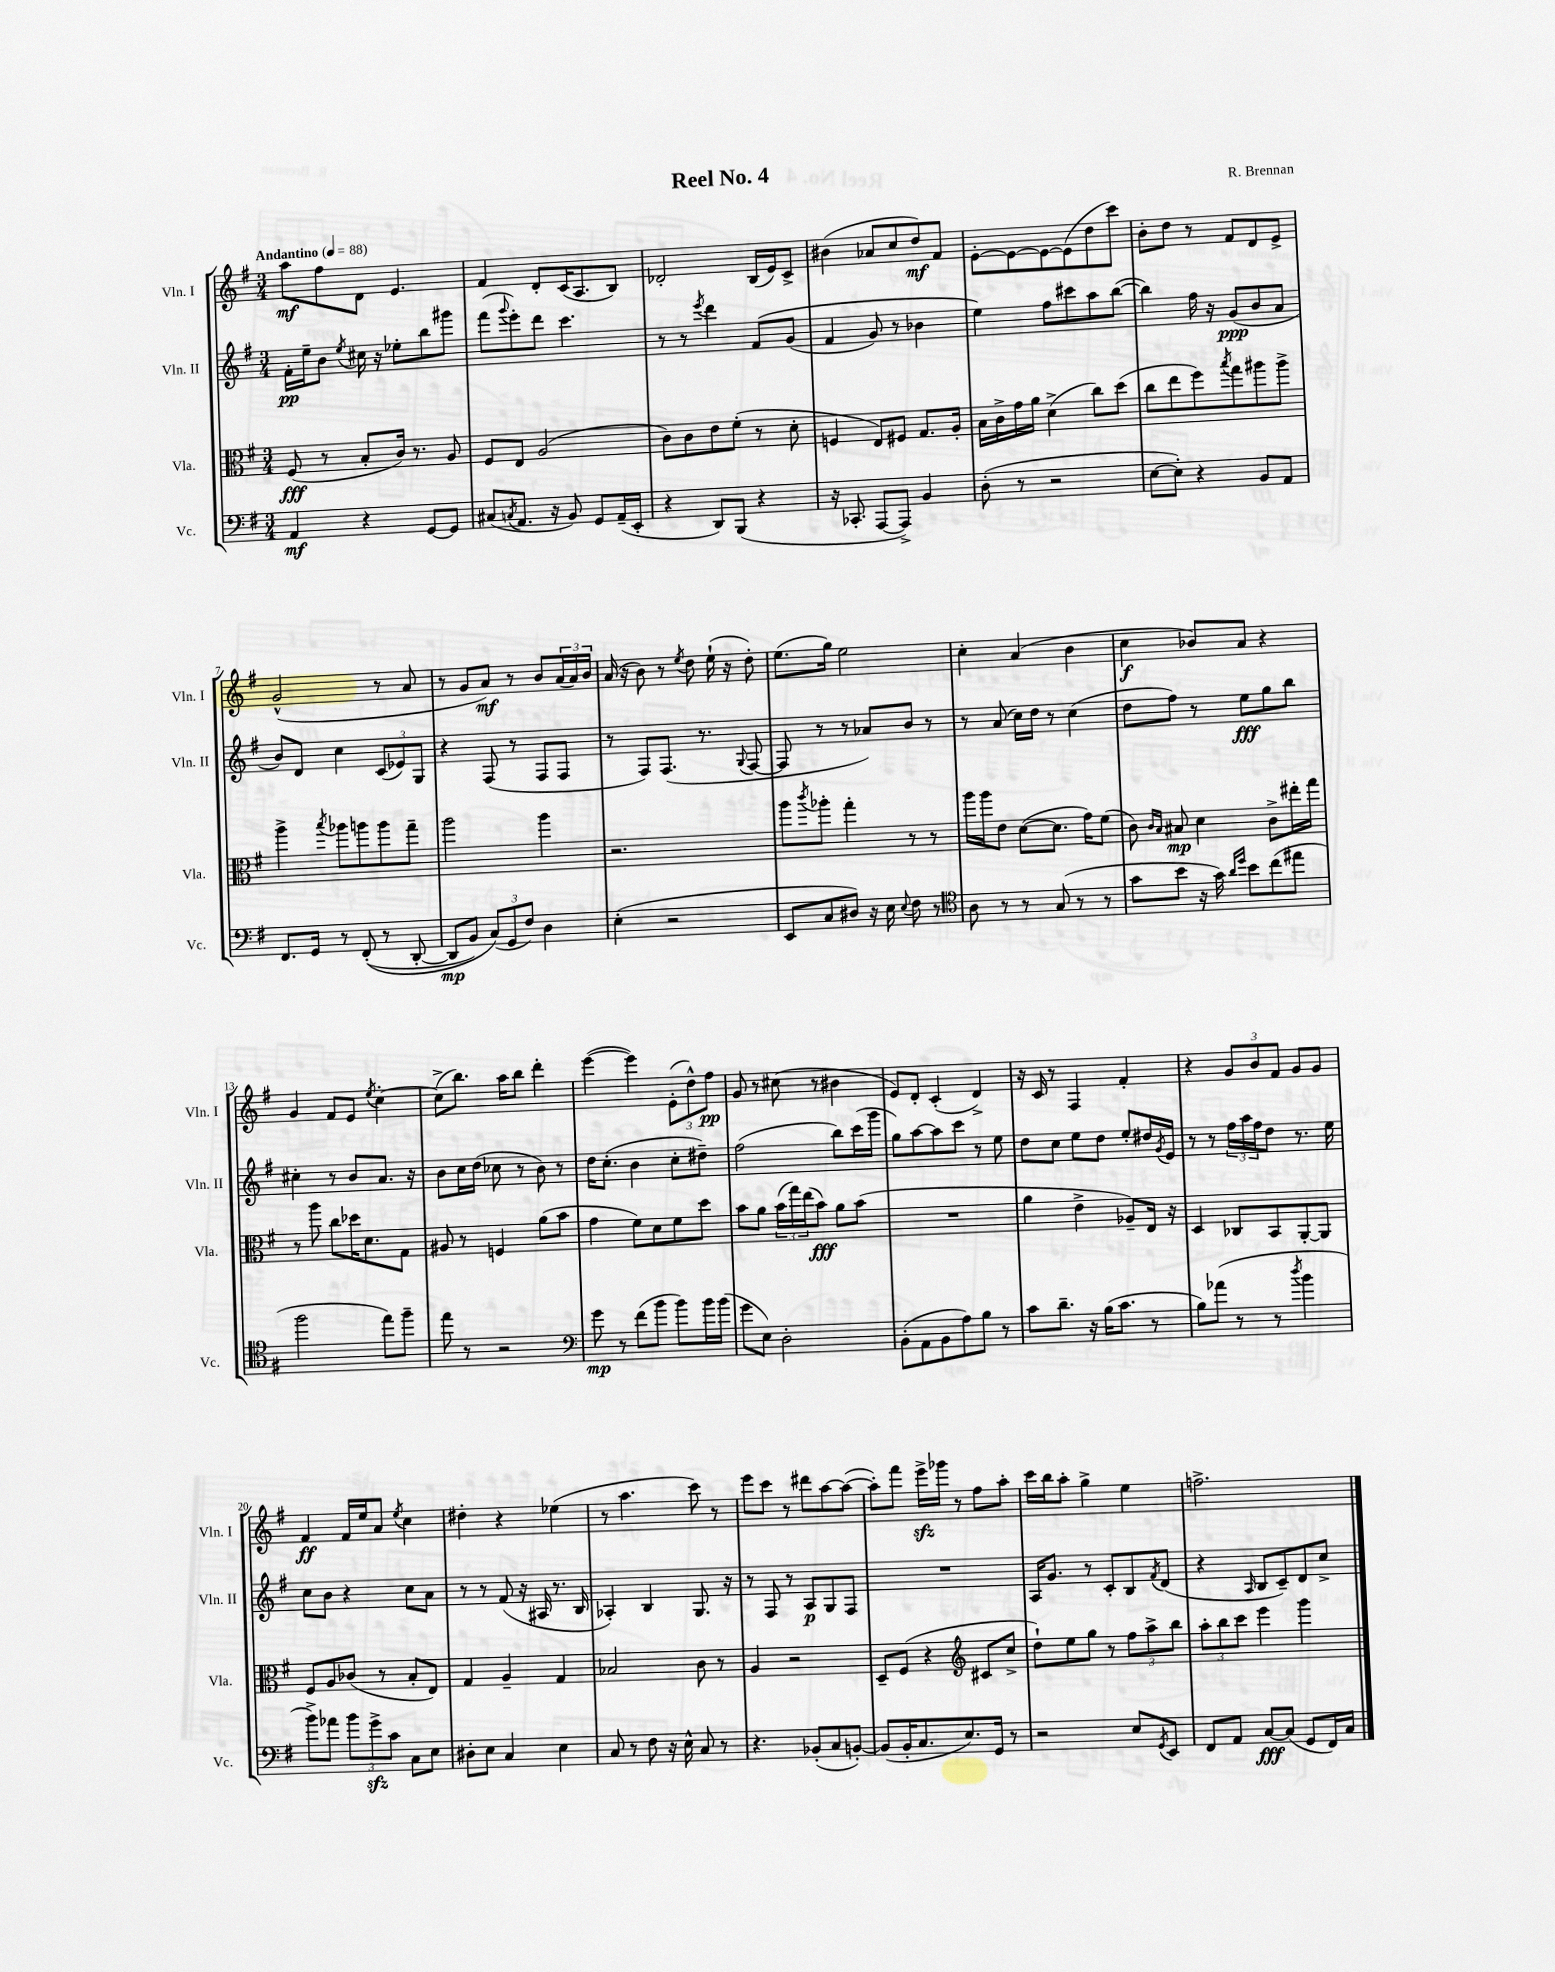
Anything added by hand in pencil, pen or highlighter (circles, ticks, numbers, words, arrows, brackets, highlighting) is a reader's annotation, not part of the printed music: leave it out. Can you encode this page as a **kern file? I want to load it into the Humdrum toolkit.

**kern	**dynam	**kern	**dynam	**kern	**dynam	**kern	**dynam
*part4	*part4	*part3	*part3	*part2	*part2	*part1	*part1
*staff4	*staff4	*staff3	*staff3	*staff2	*staff2	*staff1	*staff1
*I"Vc.	*	*I"Vla.	*	*I"Vln. II	*	*I"Vln. I	*
*I'Vc.	*	*I'Vla.	*	*I'Vln. II	*	*I'Vln. I	*
*clefF4	*	*clefC3	*	*clefG2	*	*clefG2	*
*k[f#]	*	*k[f#]	*	*k[f#]	*	*k[f#]	*
*M3/4	*	*M3/4	*	*M3/4	*	*M3/4	*
*MM88	*	*MM88	*	*MM88	*	*MM88	*
=1	=1	=1	=1	=1	=1	=1	=1
!	!	!	!	!	!	!LO:TX:a:B:t=Andantino	!
4AA/	mf	(8F#/	fff	16f#'\LL	pp	8aa\L	mf
.	.	.	.	16ee~\J	.	.	.
.	.	8r	.	8b\J	.	8ff#\	.
.	.	.	.	8qee/	.	.	.
4r	.	8B'/L	.	16cc#X\	.	8d\J	.
.	.	.	.	16r	.	.	.
.	.	16c/Jk)	.	8ee-X'\L	.	4.e/	.
.	.	8.r	.	.	.	.	.
[8GG/L	.	.	.	8bb\	.	.	.
8GG/J]	.	8A/	.	8ggg#X\J	.	.	.
=2	=2	=2	=2	=2	=2	=2	=2
(8C#X/L	.	8F#/L	.	(8fff#\L	.	4f#/	.
8qCn/	.	.	.	8qqggg/	.	.	.
8.AA/J	.	8E/J	.	8eee'\)	.	.	.
.	.	(2A/	.	8ddd\J	.	8d'/L	.
16r	.	.	.	.	.	.	.
8BB/)	.	.	.	4.ccc\	.	(16c/K	.
.	.	.	.	.	.	8.A/	.
8GG/L	.	.	.	.	.	.	.
(16AA~/L	.	.	.	.	.	8B/J)	.
16EE'/JJ	.	.	.	.	.	.	.
=3	=3	=3	=3	=3	=3	=3	=3
4r	.	8c\L)	.	8r	.	2d-X'/	.
.	.	8c\	.	8r	.	.	.
.	.	.	.	8qeee/	.	.	.
8DD/L)	.	8e\	.	4ddd\	.	.	.
(8BBB/J	.	(8f#'\J	.	.	.	.	.
4r	.	8r	.	(8f#/L	.	(16B/LL	.
.	.	.	.	.	.	16e/J)	.
.	.	8d'\	.	(8g/J	.	8c^/J	.
=4	=4	=4	=4	=4	=4	=4	=4
16r	.	4Fn/	.	4f#/	.	(4b#X\	.
8.CC-X'/	.	.	.	.	.	.	.
[8AAA/L	.	8E/L)	.	8g/)	.	8a-X/L	.
8AAA^/J])	.	8F#X/J	.	8r	.	8cc/	.
4BB/	.	8.G/L	.	4b-X\	.	8dd/)	mf
.	.	.	.	.	.	8f#/J	.
.	.	16A'/Jk	.	.	.	.	.
=5	=5	=5	=5	=5	=5	=5	=5
(8D'\	.	16B\LL	.	4ee\)	.	[8e'\L	.
.	.	16c^\	.	.	.	.	.
8r	.	16g\	.	.	.	8e\_	.
.	.	16a\JJ	.	.	.	.	.
2r	.	(4d^\	.	8ff#\L	.	8e\_	.
.	.	.	.	8ccc#X\	.	(8e\]	.
.	.	8cc\L)	.	8aa\	.	8dd\	.
.	.	(8dd\J	.	([8bb\J	.	8ccc\J)	.
=6	=6	=6	=6	=6	=6	=6	=6
[8E\L	.	8cc\L	.	4bb\])	.	8b'\L	.
8E'\J])	.	8ee\	.	.	.	8dd\J	.
4r	.	8ff#\)	.	16ff#\	.	8r	.
.	.	.	.	16r	.	.	.
.	.	8qbb/	.	.	.	.	.
.	.	8gg\	.	(8g/L	ppp	8f#/L	.
8BB/L	.	8aa#X\	.	8b/	.	8d/	.
8AA/J	.	8aa#^\J	.	8a/J	.	8e^/J	.
!!LO:LB:g=z
=7	=7	=7	=7	=7	=7	=7	=7
8.FF#/L	.	4aa^\	.	8b/L)	.	(2g^^/	.
.	.	.	.	8d/J	.	.	.
16GG/Jk	.	.	.	.	.	.	.
.	.	8qbb/	.	.	.	.	.
8r	.	8aa-X\L	.	4cc\	.	.	.
((8FF#'/	.	8aan\	.	.	.	.	.
8r	.	8aa\	.	(12c/L	.	8r	.
.	.	.	.	12e-X/)	.	.	.
[8DD'/	.	8gg~\J	.	.	.	8a/	.
.	.	.	.	12G/J	.	.	.
=8	=8	=8	=8	=8	=8	=8	=8
8DD/L]	mp	2aa\	.	4r	.	8r	.
8BB/J)	.	.	.	.	.	8g/L	.
(12C/L)	.	.	.	(8F#/	.	8a/J)	mf
12GG/	.	.	.	.	.	.	.
.	.	.	.	8r	.	8r	.
12F#/J)	.	.	.	.	.	.	.
4D\	.	4aa\	.	8F#/L	.	8b/L	.
.	.	.	.	8F#/J	.	(24a/L	.
.	.	.	.	.	.	24a/)	.
.	.	.	.	.	.	24b/JJ	.
=9	=9	=9	=9	=9	=9	=9	=9
(4E'\	.	2.r	.	8r	.	(16a/	.
.	.	.	.	.	.	16r	.
.	.	.	.	8F#/L)	.	8b\)	.
2r	.	.	.	(8.F#/J	.	8r	.
.	.	.	.	.	.	8qee/	.
.	.	.	.	.	.	8dd\	.
.	.	.	.	8.r	.	.	.
.	.	.	.	.	.	(16ee`\	.
.	.	.	.	.	.	16r	.
.	.	.	.	8qqG/	.	.	.
.	.	.	.	[8F#/	.	8dd'\)	.
=10	=10	=10	=10	=10	=10	=10	=10
8EE/L	.	8aa\L	.	8F#/]	.	(8.ee\L	.
.	.	8qccc/	.	.	.	.	.
8C/	.	8aa-X'\J	.	8r	.	.	.
.	.	.	.	.	.	16gg\Jk)	.
8D#X/J)	.	4gg'\	.	8r	.	2ee\	.
16r	.	.	.	8a-X/L)	.	.	.
16E\	.	.	.	.	.	.	.
8qqE/	.	.	.	.	.	.	.
8F#\	.	8r	.	8b/J	.	.	.
8r	.	8r	.	8r	.	.	.
=11	=11	=11	=11	=11	=11	=11	=11
*clefC4	*	*	*	*	*	*	*
8A\	.	16aa\LL	.	8r	.	4cc'\	.
.	.	16aa\J	.	.	.	.	.
8r	.	8e\J	.	(8a/	.	.	.
8r	.	([8d\L	.	16cc\LL)	.	(4a/	.
.	.	.	.	16dd\JJ	.	.	.
(8G/	.	8.d\J]	.	8r	.	.	.
8r	.	.	.	(4cc\	.	4b\	.
.	.	16g\KL)	.	.	.	.	.
8r	.	(8f#\J	.	.	.	.	.
=12	=12	=12	=12	=12	=12	=12	=12
8g\L	.	8c\)	.	8dd\L	.	4cc\	f
.	.	16qqc/LL	.	.	.	.	.
.	.	16qqB/JJ	.	.	.	.	.
8b\J	.	8B#X/	mp	8ff#\J)	.	.	.
16r	.	4d\	.	8r	.	8b-X/L)	.
16g\)	.	.	.	.	.	.	.
16qqa/LL	.	.	.	.	.	.	.
16qqdd/JJ	.	.	.	.	.	.	.
8b\L	.	.	.	8ee\L	fff	8a/J	.
(8cc\	.	8c^\L	.	8gg\	.	4r	.
8ee#X\J	.	16ee#X'\L	.	8bb\J	.	.	.
.	.	16gg\JJ	.	.	.	.	.
!!LO:LB:g=z
=13	=13	=13	=13	=13	=13	=13	=13
2ff#\	.	8r	.	4cc#X'\	.	4g/	.
.	.	8aa\	.	.	.	.	.
.	.	8cc\L	.	8r	.	8f#/L	.
.	.	16dd-X\K	.	8b/L	.	8e/J	.
.	.	8.d\	.	.	.	.	.
.	.	.	.	.	.	8qee/	.
8ee\L)	.	.	.	8.a/J	.	[4cc'\	.
8ff#~\J	.	8G\J	.	.	.	.	.
.	.	.	.	16r	.	.	.
=14	=14	=14	=14	=14	=14	=14	=14
8ee\	.	8A#X/	.	8b\L	.	(8cc^\L]	.
8r	.	8r	.	16cc\L	.	8.bb\J)	.
.	.	.	.	(16dd\JJ	.	.	.
2r	.	4Fn/	.	8cc-X\	.	.	.
.	.	.	.	.	.	16aa\KL	.
.	.	.	.	8r	.	8bb\J	.
.	.	(8a\L	.	8b\)	.	4ddd'\	.
.	.	8b\J	.	8r	.	.	.
=15	=15	=15	=15	=15	=15	=15	=15
*clefF4	*	*	*	*	*	*	*
8g\	mp	4g\	.	16dd\KL	.	([4eee\	.
.	.	.	.	(8.cc'\J	.	.	.
8r	.	.	.	.	.	.	.
(8f#\L	.	8f#\L)	.	4b\	.	4eee\])	.
8b\J	.	8d\	.	.	.	.	.
8b\L)	.	8f#\	.	8cc'\L	.	(12e'\L	.
.	.	.	.	.	.	12dd^^\)	.
16b\L	.	8dd\J	.	8dd#X~\J)	.	.	.
.	.	.	.	.	.	12ff#\J	pp
(16b\JJ	.	.	.	.	.	.	.
=16	=16	=16	=16	=16	=16	=16	=16
8g\L	.	8b\L	.	(2ff#\	.	8g/	.
8E\J)	.	8a\J	.	.	.	8r	.
2D'\	.	(24b\LL	.	.	.	(8cc#X\	.
.	.	24gg\)	.	.	.	.	.
.	.	(24ee\J	.	.	.	.	.
.	.	8b\J)	fff	.	.	8r	.
.	.	8a\L	.	8bb\L)	.	4b#X\	.
.	.	(8b\J	.	(16ccc\L	.	.	.
.	.	.	.	16ggg\JJ	.	.	.
=17	=17	=17	=17	=17	=17	=17	=17
(8BB'\L	.	2.r	.	8gg\L)	.	8e/L)	.
8AA\	.	.	.	[8aa\	.	8d'/J	.
8BB\	.	.	.	8aa\]	.	(4c'/	.
8A\)	.	.	.	8ccc\J	.	.	.
8B\J	.	.	.	8r	.	4d^/)	.
8r	.	.	.	8ee\	.	.	.
=18	=18	=18	=18	=18	=18	=18	=18
8c\L	.	4a\	.	8dd\L	.	16r	.
.	.	.	.	.	.	16c/	.
8.d~\J	.	.	.	8cc\J	.	8r	.
.	.	4e^\	.	8ee\L	.	4F#/	.
16r	.	.	.	.	.	.	.
(16B\KL	.	.	.	8dd\J	.	.	.
8.c\J	.	.	.	.	.	.	.
.	.	8A-X~/L)	.	8ee'/L	.	4f#'/	.
8r	.	16E/Jk	.	16dd#X/L	.	.	.
.	.	.	.	8qg/	.	.	.
.	.	16r	.	16e/JJ	.	.	.
=19	=19	=19	=19	=19	=19	=19	=19
8B\L)	.	4D/	.	8r	.	4r	.
(8a-X\J	.	.	.	8r	.	.	.
8r	.	8C-X/L	.	24ff#\LL	.	12g/L	.
.	.	.	.	24aa\	.	.	.
.	.	.	.	24ff#\J	.	12b/	.
8r	.	8BB/	.	8dd\J	.	.	.
.	.	.	.	.	.	12f#/J	.
8qdd/	.	.	.	.	.	.	.
4b\	.	[8AA'/	.	8.r	.	8g/L	.
.	.	8AA/J]	.	.	.	8g/J	.
.	.	.	.	16ee\	.	.	.
!!LO:LB:g=z
=20	=20	=20	=20	=20	=20	=20	=20
8b^\L)	.	8F#/L	.	8cc\L	.	4f#/	ff
8a-X\J	.	8A/	.	8b\J	.	.	.
12b\L	.	(8c-X/J	.	4r	.	16f#/LL	.
.	.	.	.	.	.	16ee/J	.
12gzz^\	.	.	.	.	.	.	.
.	.	8r	.	.	.	8a/J	.
12c\J	.	.	.	.	.	.	.
.	.	.	.	.	.	8qee/	.
8C\L	.	8B'/L	.	8cc\L	.	4cc\	.
8E\J	.	8E/J)	.	8a\J	.	.	.
=21	=21	=21	=21	=21	=21	=21	=21
8D#X'\L	.	4G/	.	8r	.	4dd#X'\	.
8E\J	.	.	.	8r	.	.	.
4C/	.	4A~/	.	(8f#/	.	4r	.
.	.	.	.	16r	.	.	.
.	.	.	.	16A#X/	.	.	.
4E\	.	4G/	.	8.r	.	(4ee-X\	.
.	.	.	.	16B/	.	.	.
=22	=22	=22	=22	=22	=22	=22	=22
8C/	.	2B-X/	.	4A-X'/)	.	8r	.
8r	.	.	.	.	.	4.aa\	.
8F#\	.	.	.	4B/	.	.	.
16r	.	.	.	.	.	.	.
16E^^\	.	.	.	.	.	.	.
8C/	.	8c\	.	8.G/	.	8ccc\)	.
8r	.	8r	.	.	.	8r	.
.	.	.	.	16r	.	.	.
=23	=23	=23	=23	=23	=23	=23	=23
4.r	.	4A/	.	8r	.	8eee\L	.
.	.	.	.	8F#/	.	8ccc\J	.
.	.	2r	.	8r	.	8r	.
(8BB-X'/L	.	.	.	8A/L	p	8ddd#X\L	.
8C/	.	.	.	8G/	.	[8aa\	.
[8BBn'/J)	.	.	.	8F#/J	.	(8aa\J_	.
=24	=24	=24	=24	=24	=24	=24	=24
(8BB/L]	.	8D~/L	.	2.r	.	8aa'\L])	.
16BB'/K	.	(8F#/J	.	.	.	8fff#\J	.
8.C/	.	.	.	.	.	.	.
.	.	4r	.	.	.	16eeezz^\LL	.
.	.	.	.	.	.	16ggg-X\JJ	.
8.E/)	.	.	.	.	.	8r	.
*	*	*clefG2	*	*	*	*	*
.	.	8c#X/L	.	.	.	8ff#\L	.
16GG/Jk	.	.	.	.	.	.	.
8r	.	8cc^/J	.	.	.	8aa'\J	.
=25	=25	=25	=25	=25	=25	=25	=25
2r	.	8dd`\L)	.	16A/KL	.	16ccc\LL	.
.	.	.	.	8.g/J	.	16bb\J	.
.	.	8ee\	.	.	.	8aa'\J	.
.	.	8gg\J	.	8r	.	4gg^\	.
.	.	8r	.	8c'/L	.	.	.
8E/L	.	12ff#\L	.	8B/	.	4ee\	.
.	.	12aa^\	.	.	.	.	.
8qGG/	.	.	.	8qf#/	.	.	.
8EE/J	.	.	.	(8d/J	.	.	.
.	.	12bb\J	.	.	.	.	.
=26	=26	=26	=26	=26	=26	=26	=26
8FF#/L	.	12aa'\L	.	4r	.	2.ffn^\	.
.	.	12bb\	.	.	.	.	.
8AA/J	.	.	.	.	.	.	.
.	.	12ccc\J	.	.	.	.	.
.	.	.	.	16qqA/	.	.	.
[8C/L	fff	4eee\	.	8B/L	.	.	.
(8C/J]	.	.	.	8c~/)	.	.	.
8GG/L	.	4ggg\	.	8d/	.	.	.
16FF#/L)	.	.	.	8cc^/J	.	.	.
16C/JJ	.	.	.	.	.	.	.
==	==	==	==	==	==	==	==
*-	*-	*-	*-	*-	*-	*-	*-
